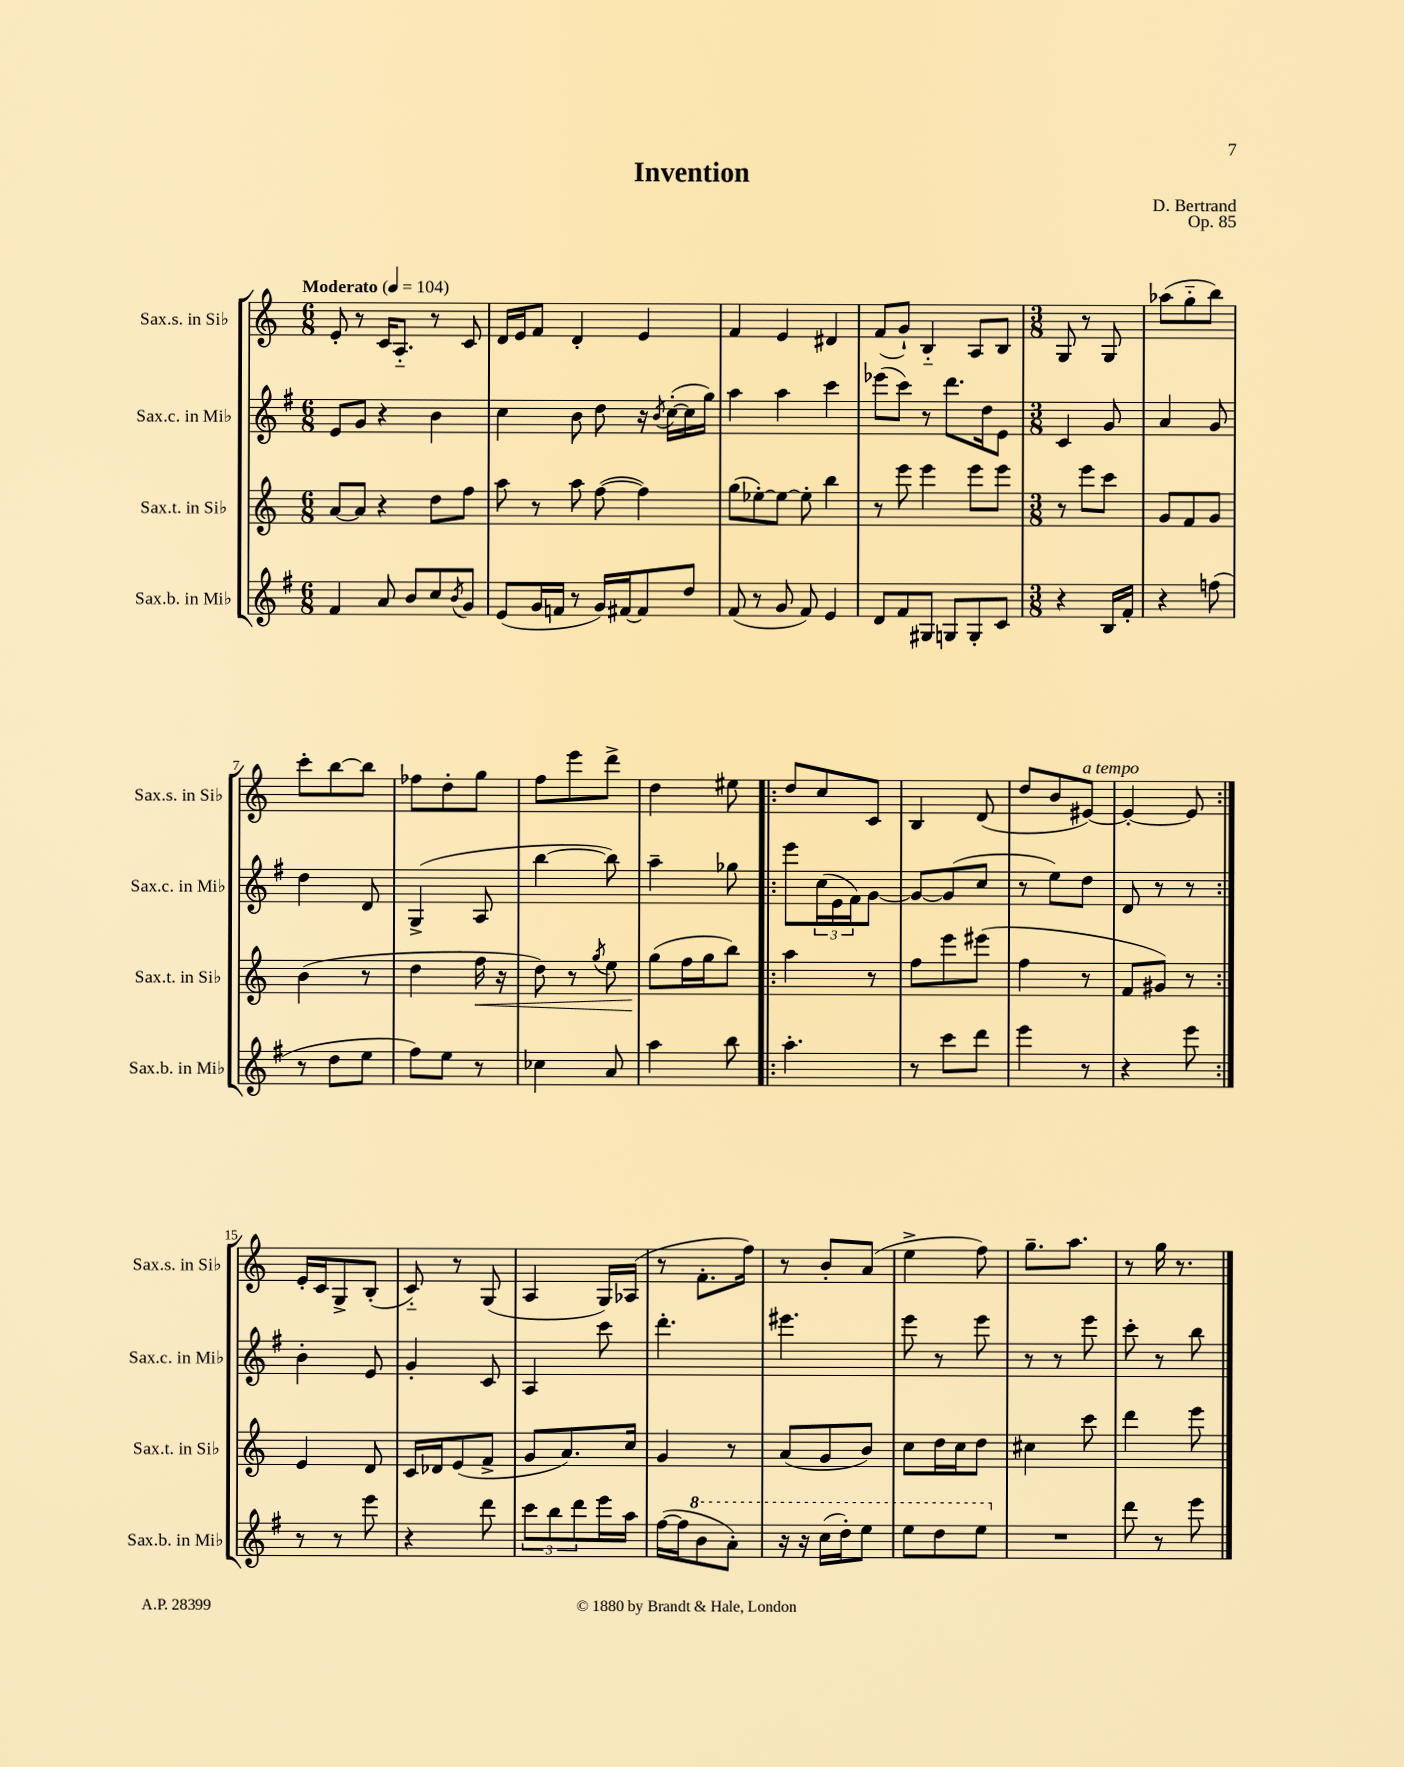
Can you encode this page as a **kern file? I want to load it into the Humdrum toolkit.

**kern	**kern	**kern	**kern
*staff4	*staff3	*staff2	*staff1
*clefG2	*clefG2	*clefG2	*clefG2
*k[f#]	*k[]	*k[f#]	*k[]
*M6/8	*M6/8	*M6/8	*M6/8
*MM104	*MM104	*MM104	*MM104
4f#	[8a	8e	8e'
.	8a]	8g	8r
8a	4r	4r	16c
.	.	.	8.A'~
8b	.	.	.
8cc	8dd	4b	8r
8qb	.	.	.
8g	8ff	.	8c
=	=	=	=
(8e	8aa	4cc	16d
.	.	.	16e
16g	8r	.	8f
16f	.	.	.
8r	8aa	8b	4d'
16g)	([8ff	8dd	.
[16f#	.	.	.
8f#]	4ff])	16r	4e
.	.	8qb	.
.	.	([16cc'	.
8dd	.	16cc]	.
.	.	16gg)	.
=	=	=	=
(8f#	(8gg	4aa	4f
8r	[8ee-')	.	.
8g	8ee-_	4aa	4e
8f#)	8ee-']	.	.
4e	4bb	4ccc	4d#
=	=	=	=
8d	8r	(8eee-	(8f
8f#	8eee	8ccc)	8g`)
8G#	4eee	8r	4B'~
8G	.	8.ddd	.
8G'	8eee	.	8A
.	.	16dd	.
8c	8eee	8e	8B
=	=	=	=
*M3/8	*M3/8	*M3/8	*M3/8
4r	8r	4c	8G
.	8eee	.	8r
16B	8ccc	8g	8G
16f#'	.	.	.
=	=	=	=
4r	8g	4a	(8aa-
.	8f	.	8gg'~
(8ff	8g	8g	8bb)
=	=	=	=
8r	(4b	4dd	8ccc'
8dd	.	.	[8bb
8ee	8r	8d	8bb]
=	=	=	=
8ff#)	4dd	(4G^	8ff-
8ee	.	.	8dd'
8r	16ff	8A	8gg
.	16r	.	.
=	=	=	=
4cc-	8dd)	[4bb	8ff
.	8r	.	8eee
.	8qgg	.	.
8a	8ee	8bb])	8ddd^
=	=	=	=
4aa	(8gg	4aa~	4dd
.	16ff	.	.
.	16gg	.	.
8bb	8bb)	8gg-	8ee#
=!|:	=!|:	=!|:	=!|:
4.aa'	4aa	8eee	8dd
.	.	(24cc	8cc
.	.	24e	.
.	.	24f#)	.
.	8r	[8g	8c
=	=	=	=
8r	8ff	8g_	4B
8ccc	8eee	(8g]	.
8ddd	(8eee#	8cc	(8d
=	=	=	=
4eee	4ff	8r	8dd
.	.	8ee)	8b
8r	8r	8dd	[8e#)
=	=	=	=
4r	8f	8d	4e#'_
.	8g#)	8r	.
8eee	8r	8r	8e#]
=:|!	=:|!	=:|!	=:|!
8r	4e	4b'	16e'
.	.	.	16c
8r	.	.	8G^
8eee	8d	8e	(8B'
=	=	=	=
4r	16c	4g'	8c'~)
.	16d-	.	.
.	(8e	.	8r
8ddd	8f^	8c	(8G
=	=	=	=
12ccc	8g	4A	4A
12bb	.	.	.
.	8.a)	.	.
12ddd	.	.	.
16eee	.	8ccc	16G)
16aa	16cc	.	(16A-
=	=	=	=
([16ff#	4g	4.ddd'	8r
16ff#]	.	.	.
8bb	.	.	8.f'
8aa')	8r	.	.
.	.	.	16ff)
=	=	=	=
16r	(8a	4.eee#	8r
16r	.	.	.
(16ccc	8g	.	8b'
16ddd')	.	.	.
8eee	8b)	.	(8a
=	=	=	=
8eee	8cc	8eee	4ee^
8ddd	16dd	8r	.
.	16cc	.	.
8eee	8dd	8eee	8ff)
=	=	=	=
4.r	4cc#	8r	8.gg~
.	.	8r	.
.	.	.	8.aa
.	8ccc	8eee	.
=	=	=	=
8ddd	4ddd	8ccc'	8r
8r	.	8r	16gg
.	.	.	8.r
8eee	8eee	8bb	.
==	==	==	==
*-	*-	*-	*-
